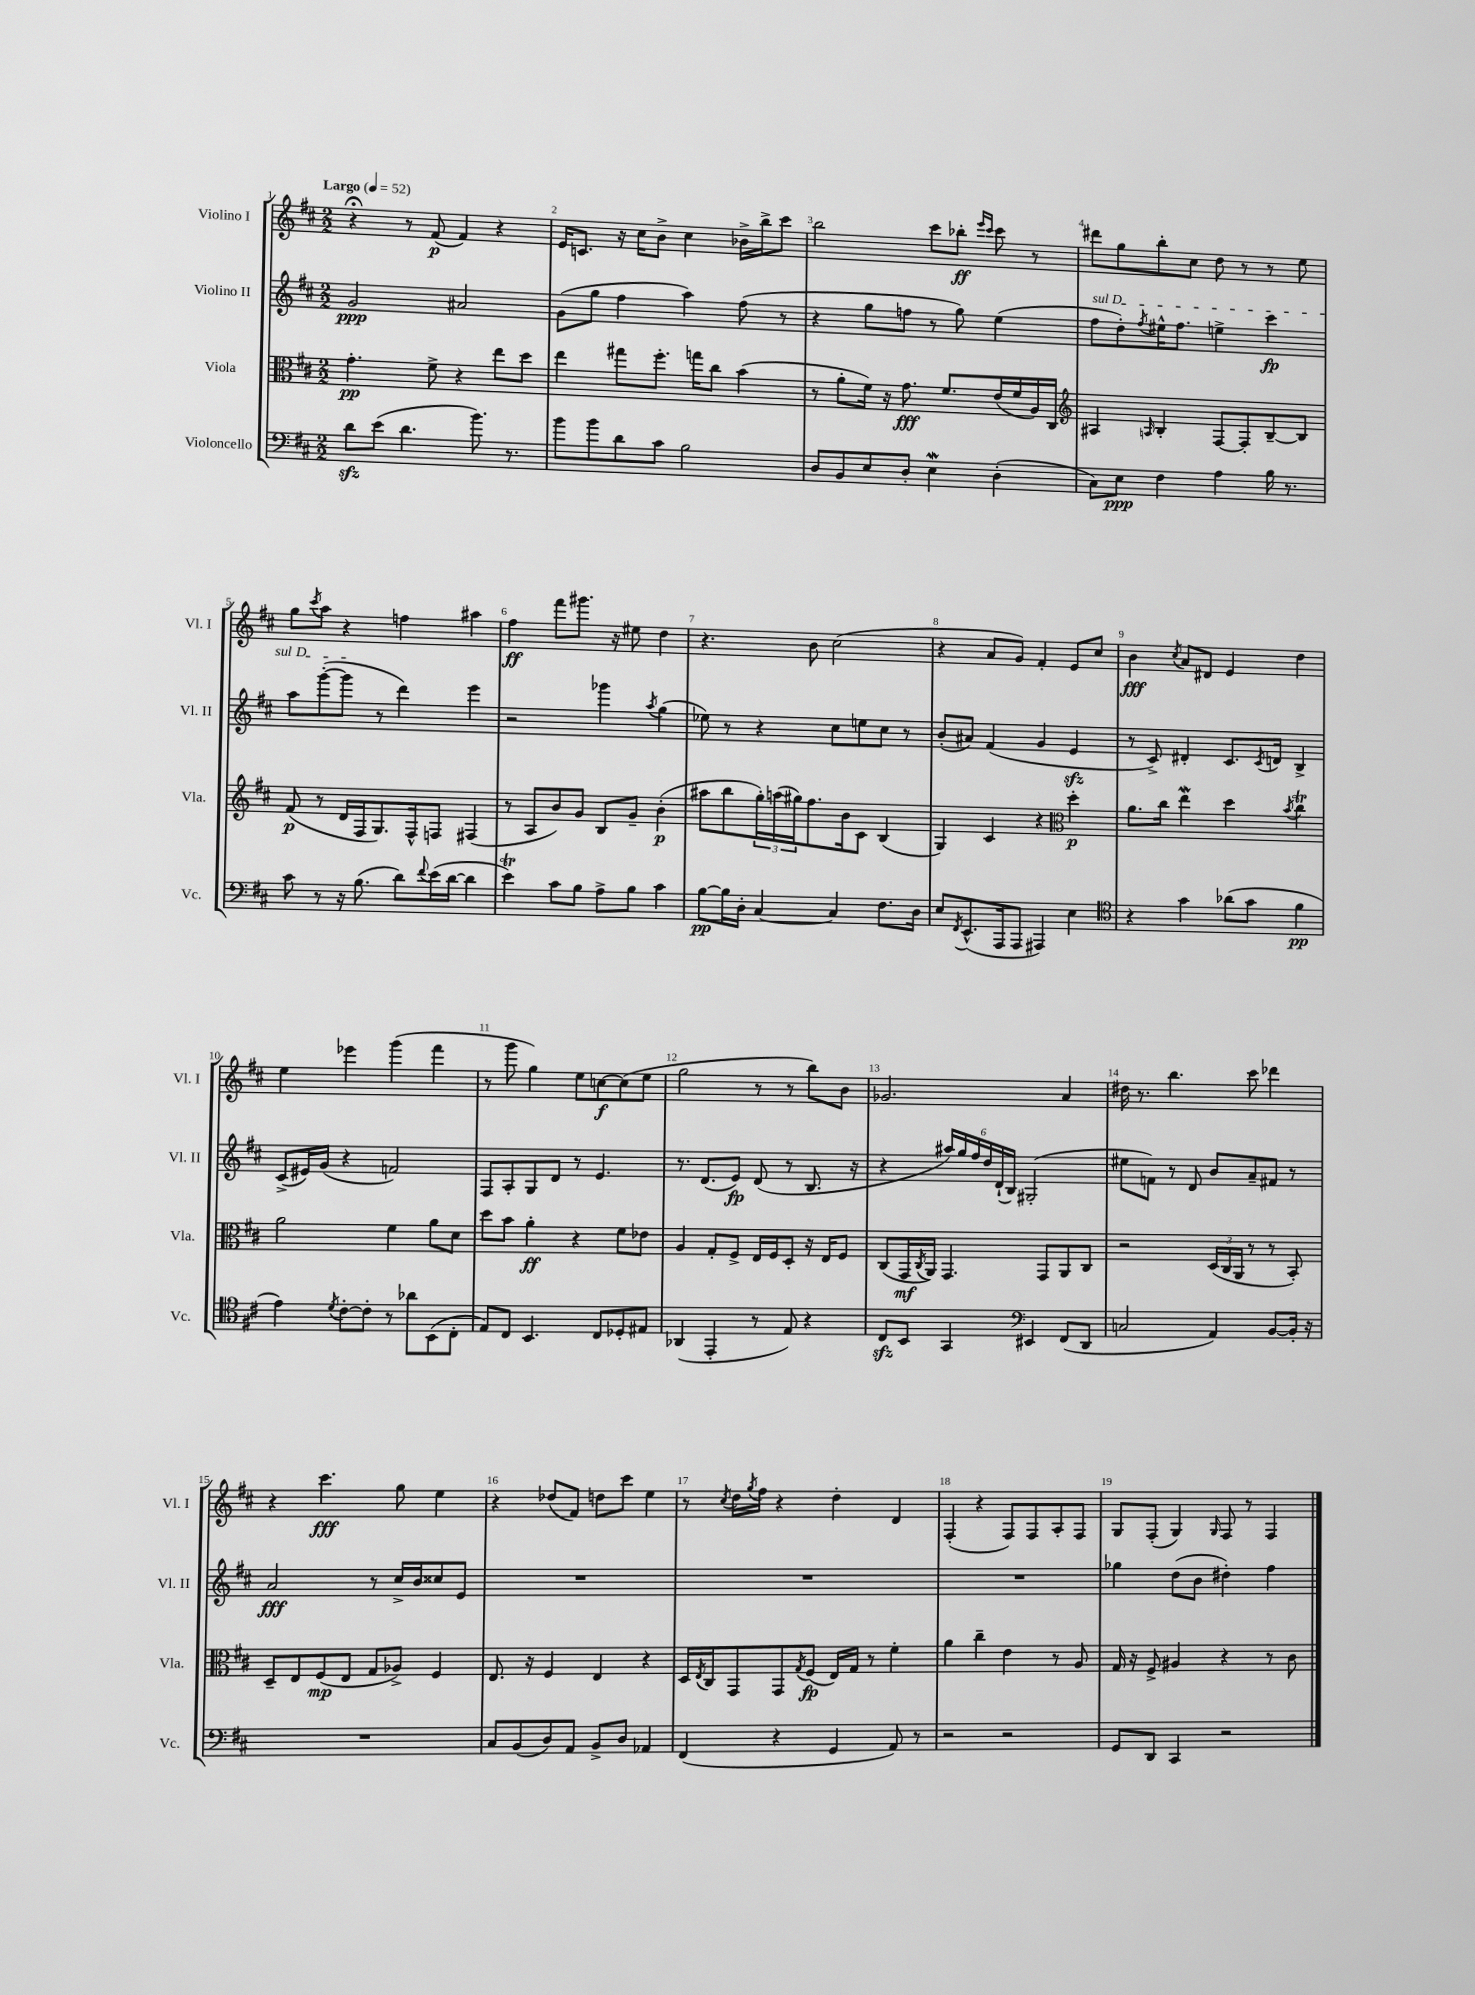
<<
\new StaffGroup <<
\new Staff = "s0" \with { instrumentName = "Violino I" shortInstrumentName = "Vl. I" } {
    \clef treble \key d \major \numericTimeSignature \time 2/2 \tempo "Largo" 4 = 52
    r4\fermata r8 fis'8\p( fis'4) r4 |
    e'16 c'8. r16 cis''16 b'8-> cis''4 bes'16-> b''16-> cis'''8 |
    b''2 cis'''8 bes''8-.\ff \grace { e'''16 cis'''16 } cis'''8 r8 |
    dis'''8 g''8 b''8-. cis''8 d''8 r8 r8 e''8 |
    g''8 \acciaccatura { cis'''8 } a''8 r4 f''4 ais''4 |
    fis''4\ff fis'''8 gis'''8. r16 eis''8 d''4 |
    r4. b'8 cis''2( |
    r4 a'8 g'8) fis'4-. e'8 cis''8 |
    b'4\fff \acciaccatura { cis''8 } a'8 dis'8 e'4 d''4 |
    e''4 ees'''4 g'''4( fis'''4 |
    r8 g'''8 g''4) e''8 c''8~\f c''8( e''8 |
    g''2 r8 r8 b''8) b'8 |
    ges'2. a'4 |
    dis''16 r8. b''4. cis'''8 des'''4 |
    r4 cis'''4.\fff g''8 e''4 |
    r4 des''8( fis'8) d''8 cis'''8 e''4 |
    r8 \acciaccatura { cis''8 } d''16 \acciaccatura { g''8 } fis''16 r4 d''4-. d'4 |
    fis4-.( r4 fis8) fis8 a8-. fis8 |
    g8 fis8-.( g4) \grace { g16 } fis8 r8 fis4 \bar "|." |
}
\new Staff = "s1" \with { instrumentName = "Violino II" shortInstrumentName = "Vl. II" } {
    \clef treble \key d \major \numericTimeSignature \time 2/2
    g'2\ppp ais'2 |
    g'8( g''8 fis''4 a''4) fis''8( r8 |
    r4 g''8 f''8 r8 g''8) e''4( |
    \once \override TextSpanner.bound-details.left.text = \markup { \italic "sul D" } fis''8\startTextSpan d''8-.) \acciaccatura { fis''8 } eis''16-^ fis''8. e''4-> cis'''4\fp |
    a''8 g'''8~-.( g'''8\stopTextSpan r8 d'''4) e'''4 |
    r2 ges'''4 \acciaccatura { a''8 } g''4( |
    ees''8) r8 r4 cis''8 e''8 cis''8 r8 |
    b'8-.( ais'8) fis'4( g'4 e'4\sfz |
    r8 cis'8->) dis'4-. cis'8. \acciaccatura { cis'8 } d'16 b4-> |
    cis'8->( eis'16) g'16( r4 f'2) |
    fis8 a8-. g8 d'8 r8 e'4. |
    r8. d'8.( e'8\fp) d'8( r8 b8. r16 |
    r4 \tuplet 6/4 { ais''16) g''16 fis''16 d''16 d'16-!( b16) } gis2-.( |
    eis''8 f'8) r8 d'8 b'8 a'8-- fis'8 r8 |
    a'2\fff r8 cis''16-> b'16 cisis''8 e'8 |
    R1 |
    R1 |
    R1 |
    ges''4 d''8( b'8 dis''4-.) fis''4 \bar "|." |
}
\new Staff = "s2" \with { instrumentName = "Viola" shortInstrumentName = "Vla." } {
    \clef alto \key d \major \numericTimeSignature \time 2/2
    g'4.-.\pp fis'8-> r4 e''8 d''8 |
    e''4 gis''8 fis''8.-. g''16 cis''8 b'4( |
    r8 a'8-. fis'16) r16 g'8.\fff fis'8. e'16( fis'16 a16) cis16 |
    \clef treble ais4 \grace { a16 } b4-. fis8~ fis8-. b8~-- b8 |
    fis'8\p( r8 d'16 fis16 g8.) fis16-^ f8 fis4( |
    r8 a8 b'8) g'8 b8 g'8-- b'4-.\p( |
    ais''8 b''8 \tuplet 3/2 { g''16-.) a''16( gis''16) } fis''8. b'16 cis'8 b4( |
    g4) cis'4 r4 \clef alto d''4-.\p |
    a'8. cis''16 e''4\mordent d''4 \acciaccatura { b'8 } cis''4\trill |
    a'2 fis'4 a'8 d'8 |
    d''8 b'8 a'4-.\ff r4 fis'8 ees'8 |
    a4 g8-. fis8-> e16 fis16 d8-. r16 e16 fis8 |
    cis8( g,16\mf \acciaccatura { cis8 } a,16) g,4. g,8 a,8 cis8 |
    r2 \tuplet 3/2 { d16( cis16 a,16 } r8 r8 b,8-.) |
    d8-- e8 fis8\mp( e8 g8 aes8->) fis4 |
    e8. r16 fis4 e4 r4 |
    d16 \acciaccatura { e8 } cis16 g,8 g,8 \acciaccatura { g8 } fis8\fp( e16) g16 r8 fis'4-. |
    a'4 cis''4-- e'4 r8 a8 |
    g16 r16 fis8-> ais4 r4 r8 cis'8 \bar "|." |
}
\new Staff = "s3" \with { instrumentName = "Violoncello" shortInstrumentName = "Vc." } {
    \clef bass \key d \major \numericTimeSignature \time 2/2
    d'8\sfz e'8( d'4. b'8.) r8. |
    b'8 b'8 d'8 cis'8 b2 |
    d8 b,8 e8 d8-. e4\mordent d4-.( |
    cis8) e8\ppp fis4 a4 b16 r8. |
    cis'8 r8 r16 b8.( d'8) \appoggiatura { fis'8 } e'16( d'16~ d'4 |
    e'4\trill) cis'8 b8 a8-> b8 cis'4 |
    b8~\pp b16 d16-. cis4~ cis4 fis8. d16 |
    e8 \acciaccatura { fis,8 } e,8.-^( a,,16 a,,8 ais,,4) e4 |
    \clef tenor r4 g'4 aes'8( g'8 fis'4\pp |
    e'4) \acciaccatura { d'8 } cis'8~-. cis'8-. r8 aes'8 b,8( cis8-. |
    e8) cis8 b,4. cis8 des8-. eis8 |
    aes,4( e,4-. r8 e8) r4 |
    cis8\sfz b,8 g,4 \clef bass eis,4 fis,8( d,8 |
    c2 a,4) b,8~ b,16-. r16 |
    R1 |
    cis8 b,8( d8) a,8 b,8-> d8 aes,4 |
    fis,4( r4 g,4 a,8) r8 |
    r2 r2 |
    g,8 d,8 cis,4 r2 \bar "|." |
}
>>
>>
\layout { \context { \Score \override BarNumber.break-visibility = ##(#f #t #t) barNumberVisibility = #all-bar-numbers-visible } }
